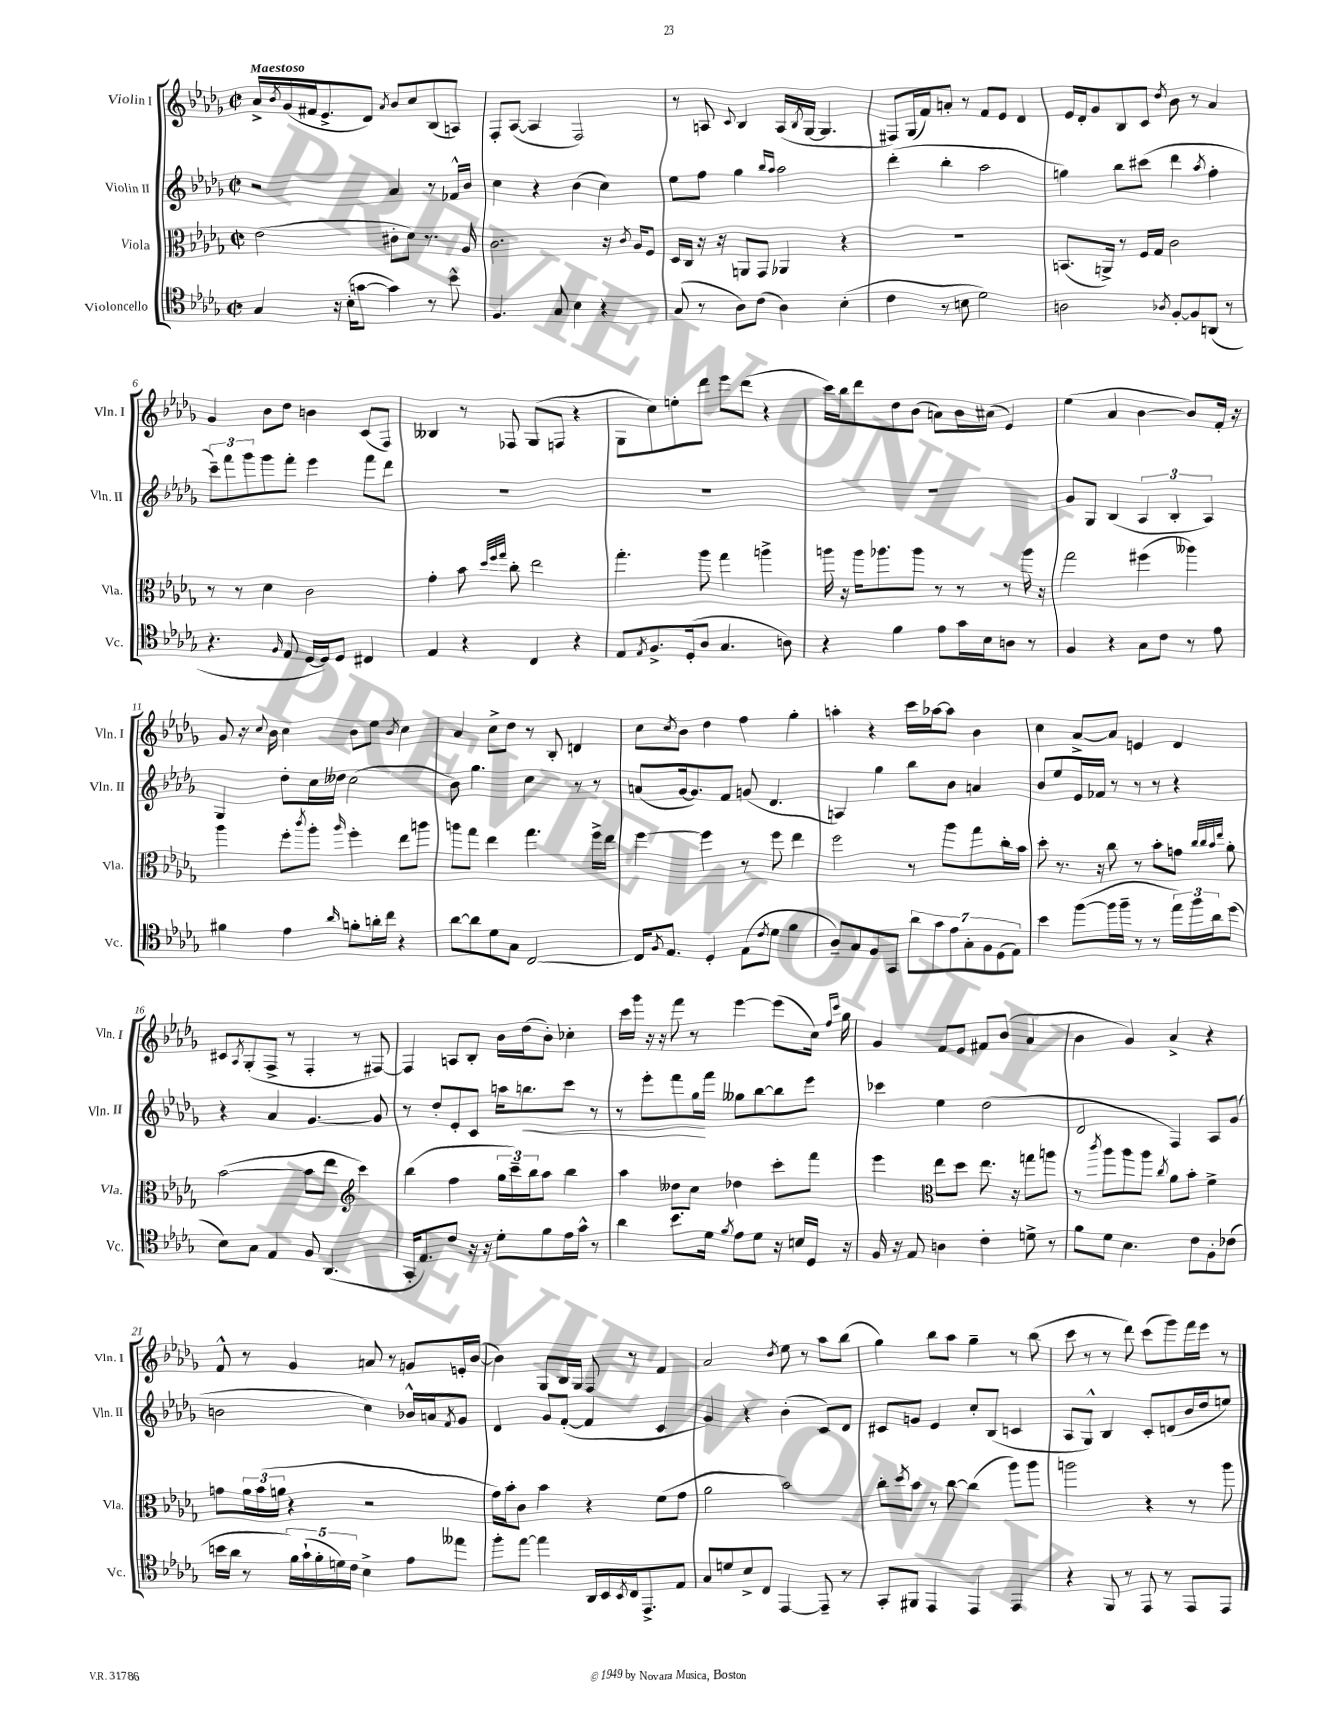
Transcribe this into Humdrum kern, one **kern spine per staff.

**kern	**kern	**kern	**dynam	**kern
*part4	*part3	*part2	*part2	*part1
*staff4	*staff3	*staff2	*staff2	*staff1
*I"Violoncello	*I"Viola	*I"Violin II	*	*I"Violin I
*I'Vc.	*I'Vla.	*I'Vln. II	*	*I'Vln. I
*clefC4	*clefC3	*clefG2	*	*clefG2
*k[b-e-a-d-g-]	*k[b-e-a-d-g-]	*k[b-e-a-d-g-]	*	*k[b-e-a-d-g-]
*M2/2	*M2/2	*M2/2	*	*M2/2
*met(c|)	*met(c|)	*met(c|)	*	*met(c|)
=1	=1	=1	=1	=1
!	!	!	!	!LO:TX:a:B:t=Maestoso
4G-/	(2e-\	2r	.	16a-^/LL
.	.	.	.	8qb-/
.	.	.	.	(16g-/
.	.	.	.	16f#X/J
.	.	.	.	8.e-^/
16r	.	.	.	.
(16B-'\KL	.	.	.	.
[8gn\J	.	.	.	8d-/J)
.	.	.	.	8qa-/
4g\])	8c#X'\L	4a-/	.	8b-/L
.	8d-\J)	.	.	8cc/
8r	8.r	8r	.	(8B-/
8b-^^\	.	16f-X^^/LL	.	8An/J)
.	16A-/	16b-/JJ	.	.
=2	=2	=2	=2	=2
4.F/	2.c\	4cc\	.	8F'/L
.	.	.	.	([8A-/J
.	.	4r	.	4A-/]
8G-/	.	.	.	.
4B-\	.	(4b-\	.	2F/)
4r	16r	4cc\)	.	.
.	8qc/	.	.	.
.	16A-/KL	.	.	.
.	8F/J	.	.	.
=3	=3	=3	=3	=3
(8G-/	16D-/LL	8ee-\L	.	8r
.	16C/JJ	.	.	.
8r	16r	8ff\J	.	8An/
.	16r	.	.	.
.	.	.	.	8qqc/
8A-\L)	8AAn/L	4gg-\	.	4B-/
(8c\J	8GG-/J	.	.	.
.	.	16qqbb-/LL	.	.
.	.	16qqaa-/JJ	.	.
4A-\)	4AA-X/	2aa-\	.	(16A/LL
.	.	.	.	8qB-/
.	.	.	.	[16G-/JJ
.	.	.	.	4.G-/]
(4B-'\	4r	.	.	.
=4	=4	=4	=4	=4
4c\	1r	(4ddd-'\	.	8F#X/L)
.	.	.	.	(16G-/L
.	.	.	.	16f/J)
8r	.	4bb-'\	.	8an'/J
8Bn\	.	.	.	8r
2d-\)	.	2aa-\	.	8f/L
.	.	.	.	8e-/J
.	.	.	.	4d-/
=5	=5	=5	=5	=5
2An\	(8.BBn/L	4ggn\)	.	16e-/LL
.	.	.	.	16d-'/J
.	.	.	.	8g-/
.	16AAn^/Jk)	.	.	.
.	8r	8bb-\L	.	8B-/
.	16F/LL	(8ccc#X\J	.	8c/J
.	16G-/JJ	.	.	.
8qA-X/	.	.	.	8qdd-/
[8F'/L	2c\	4ddd-\	.	8b-\
8F/]	.	.	.	8r
.	.	8qaa-/	.	.
(8AAn/J	.	4ff'\	.	4a-/
8r	.	.	.	.
!!LO:LB:g=z
=6	=6	=6	=6	=6
4.r	8r	12ccc~\L)	.	4g-/
.	.	12fff\	.	.
.	8r	.	.	.
.	.	12ggg-\	.	.
.	4d-\	8ggg-\	.	8b-\L
16qqF/	.	.	.	.
8E-/	.	8fff'\J	.	8dd-\J
[16D-/LL	2c\	4eee-\	.	4bn\
16D-/J])	.	.	.	.
8D-/J	.	.	.	.
4C#X/	.	8fff\L	.	(8c/L
.	.	8ddd-\J	.	8F/J)
=7	=7	=7	=7	=7
4E-/	4g-'\	1r	.	4B--X/
4r	8b-\	.	.	8r
.	32qqdd-/LLL	.	.	.
.	32qqff/	.	.	.
.	32qqgg-/JJJ	.	.	.
.	8cc'\	.	.	8F-X/
4C/	2ee-\	.	.	(8G-/L
.	.	.	.	8Fn/J
4r	.	.	.	4r
=8	=8	=8	=8	=8
8E-/L	4.gg-'\	1r	.	8G-\L
8qE-/	.	.	.	.
8.F^/	.	.	.	8cc\)
.	.	.	.	8een'\
(16D-'/k	.	.	.	.
8A-/J	8aa-\	.	.	8ddd-\J
4.G-/	4gg-\	.	.	8eee-\L
.	.	.	.	(8ddd-\J
.	4aan^\	.	.	4r
8An\)	.	.	.	.
=9	=9	=9	=9	=9
4r	16aan\	1r	.	16ccc\LL)
.	16r	.	.	16bb-\J
.	16aa\KL	.	.	8ddd-\
.	8.aa-X\	.	.	.
4f\	.	.	.	8dd-\
.	8aa-\J	.	.	(8b-\J
8e-\L	8r	.	.	8an\L)
16g-\L	8r	.	.	16b-\L
16B-\J	.	.	.	(16cc#X\JJ
8An\J	8r	.	.	4e-/)
8r	16aa-\	.	.	.
.	16r	.	.	.
=10	=10	=10	=10	=10
4F/	2gg-\	8g-/L	.	(4ee-\
.	.	8G-/J	.	.
4r	.	(4B-/	.	4a-/
8G-\L	(4ff#X\	6A-/	.	[4b-\
8c\J	.	.	.	.
.	.	6B-'/	.	.
8r	4aa--X\)	.	.	8b-/L])
.	.	6A-/)	.	.
8e-\	.	.	.	16f'/Jk
.	.	.	.	16r
!!LO:LB:g=z
=11	=11	=11	=11	=11
4f#X\	4aa-\	4G-/	.	8g-/
.	.	.	.	16r
.	.	.	.	8qqcc/
.	.	.	.	16b-\
4e-\	8ff'\L	8dd-'\L	.	4cc\
.	8qccc/	.	.	.
.	8aa-'\J	16cc\L	.	.
.	.	16dd--X\JJ	.	.
16qqa-/	16qqaa-/	.	.	.
8fn'\L	4ff'\	(2cc\	.	8b-\L
16an'\L	.	.	.	8ee-\J
16cc\JJ	.	.	.	.
.	.	.	.	8qb-/
4r	8ee-\L	.	.	4cc\
.	8aan\J	.	.	.
=12	=12	=12	=12	=12
[8a-\L	8aan\L	8b-\)	.	4a-/
8a-\]	8gg-\J	4.gg-\	.	.
8d-\	4ee-\	.	.	8cc^\L
8G-\J	.	.	.	8dd-\J
[2C/	4.gg-\	4cc\	.	8r
.	.	.	.	8B-'/
.	.	8r	.	4dn/
.	16ff^\LL	8r	.	.
.	16ee-\JJ	.	.	.
=13	=13	=13	=13	=13
16C/KL]	[4ff\	(8an/L	.	8cc\L
8qF/	.	.	.	.
8.E-/J	.	.	.	.
.	.	.	.	8qcc/
.	.	[16g-/k	.	8b-\J
.	.	8.g-/])	.	.
4D-'/	4ff\]	.	.	4dd-\
.	.	8f/J	.	.
(8E-\L	8r	(8gn/	.	4ff\
8qc/	.	.	.	.
8d-\J	8ff\	4.d-/	.	.
4f\	4ee-\	.	.	4gg-'\
=14	=14	=14	=14	=14
8A-~/L)	2ff\	4An/)	.	4aan'\
8G-/	.	.	.	.
8F/	.	4gg-\	.	4r
8GG-/J	.	.	.	.
14a-\L	8r	8bb-\L	.	16ccc\LL
.	.	.	.	[16aa-X\J
14g-\	.	.	.	.
.	8aa-\L	8b-\J	.	8aa-\J]
14e-\	.	.	.	.
14G-'\	.	.	.	.
.	8gg-\	4an/	.	4b-\
14F\	.	.	.	.
(14D-\	.	.	.	.
.	16cc'\L	.	.	.
14E-\J)	.	.	.	.
.	16b-\JJ	.	.	.
=15	=15	=15	=15	=15
4b-\	8dd-'\	8b-/L	.	4cc\
.	8.r	8ee-/	.	.
([8ff\L	.	16e-/L	.	[8a-^/L
.	16r	16f-X/JJ	.	.
16ff\L]	8cc\	8r	.	8a-/J]
16ff~\JJ	.	.	.	.
8r	8r	8r	.	4en/
8r	8b-'\L	8r	.	.
24ee-\LL)	8gn\J	4r	.	4d-/
24ff\	.	.	.	.
24a-\J	.	.	.	.
.	32qqcc/LLL	.	.	.
.	32qqcc/	.	.	.
.	32qqb-/	.	.	.
.	32qqee-/JJJ	.	.	.
(8dd-\J	8a-'\	.	.	.
!!LO:LB:g=z
=16	=16	=16	=16	=16
8B-\L)	([2b-\	4r	.	8c#X/L
.	.	.	.	8qA-/
8G-\J	.	.	.	(8G-'/
4E-/	.	4a-/	.	8F^/J
.	.	.	.	8r
8F/	8b-\L]	[4.g-/	.	4F'/
(4.AA-/	8ee-\J	.	.	.
*	*clefG2	*	*	*
.	4ccc\)	.	.	8r
.	.	8g-/]	.	[8F#X/)
=17	=17	=17	=17	=17
16GG-'/KL	(4bb-\	8r	.	4F#/]
8.E-/)	.	.	.	.
.	.	8dd-'/L	.	.
8c/J	4ff\	8e-'/	.	8An/L
16r	.	8c/J	.	8B-'/J
16r	.	.	.	.
8d-'\L	24gg-\LL	16aan\KL	.	16b-\LL
.	24ccc~\)	.	.	.
!	!	!	!LO:HP:b	!
.	.	8.bbn\	<	(16dd-\J
.	24bb-\J	.	.	.
8f\	8aa-\J	.	.	8b-'\J)
16e-\L	4bb-\	8ccc\J	.	4cc-X'\
16g-^^\JJ	.	.	.	.
8r	.	8r	.	.
=18	=18	=18	=18	=18
4a-\	4aa-\	8r	.	16ccc\LL
.	.	.	.	16ggg-\JJ
.	.	8eee-'\L	.	16r
.	.	.	.	16r
8.b-\L	8dd--X\L	8fff\	.	8fff\
.	8cc\J	16gg-\L	.	8r
16d-\Jk	.	16fff\JJ	[	.
8qf/	.	.	.	.
8e-\L	4dd-X\	8gg--X\L	.	[4eee-\
8d-\J	.	[8bb-\	.	.
16r	8ccc'\L	8bb-\]	.	(8eee-\L]
16Bn/LL	.	.	.	.
16D-/JJ	8fff\J	8eee-\J	.	16cc\Jk)
.	.	.	.	16qqff/LL
.	.	.	.	16qqccc/JJ
16r	.	.	.	16gg-\
=19	=19	=19	=19	=19
16F/	4eee-\	4ccc-X\	.	4g-/
16r	.	.	.	.
8E-/	.	.	.	.
*	*clefC3	*	*	*
4An\	8ee-\L	4ee-\	.	8f/L
.	8dd-\J	.	.	8e-/J
4c'\	8.ee-\	(2dd-\	.	8f#X/L
.	.	.	.	(8b-/J
.	16r	.	.	.
8dn^\	8ggn\L	.	.	4a-/
8r	8aan\J	.	.	.
=20	=20	=20	=20	=20
8f\L	8r	2d-/	.	4b-\
.	8qccc/	.	.	.
8d-\J	8aa-\L	.	.	.
4.B-\	8aa-\	.	.	4g-/)
.	8aa-\J	.	.	.
.	8qcc/	.	.	.
.	8a-\L	4F/)	.	4a-^/
8c\L	8b-'\J	.	.	.
8F'\	4f^\	8A-/L	.	4r
(8c-X\J	.	(8g-/J	.	.
!!LO:LB:g=z
=21	=21	=21	=21	=21
16bn\LL	8gn\L	2bn\	.	8f^^/
16a-\JJ	.	.	.	.
8r	24a-\L	.	.	8r
.	(24b-\	.	.	.
.	24an\JJ	.	.	.
20f\LL)	4r	.	.	4g-/
(20g-`\	.	.	.	.
20f'\	.	.	.	.
20dn\)	.	.	.	.
20c\JJ	.	.	.	.
4B-^\	2r	4cc\)	.	8an/
.	.	.	.	8r
8e-\L	.	16b-X^^/LL	.	8gn/L
.	.	16an/J	.	.
.	.	8qf/	.	.
8ee--X\J	.	8g-/J	.	16en'/L
.	.	.	.	([16b-/JJ
=22	=22	=22	=22	=22
8ff'\L	16g-\LL)	4d-/	.	4b-\])
.	16b-'\J	.	.	.
[8ee-\J	8c\J	.	.	.
4ee-\]	4b-\	8g-/L	.	8G-/L
.	.	([8f'/J	.	16B-/L
.	.	.	.	16G-/JJ
16AA-/LL	4r	4f/]	.	8F/
16BB-/	.	.	.	.
8qBB-/	.	.	.	.
16C/J	.	.	.	8r
8.EE-^/	.	.	.	.
.	(8f\L	4c/	.	4f/
8E-/J	8g-\J	.	.	.
=23	=23	=23	=23	=23
8G-/L	2a-\	4g-/)	.	2a-/
8dn/	.	.	.	.
8B-^/	.	4r	.	.
8C/J	.	.	.	.
.	.	.	.	8qdd-/
[4EE-/	2b-\)	(4b-'\	.	8ee-\
.	.	.	.	8r
8EE-~/]	.	8c/L)	.	8aa-\L
8r	.	8d-/J	.	(8bb-\J
=24	=24	=24	=24	=24
8GG-'/L	8cc'\L	8c#X/L	.	4gg-\)
.	8qdd-/	.	.	.
8FF#X/J	8b-\J	8gn/J	.	.
4EE-/	8r	4e-/	.	8bb-\L
.	[8cc\	.	.	8aa-\J
4EE-/	(4cc\]	8cc'/L	.	4gg-~\
.	.	(8B-/J	.	.
4EE-/	8aa-\L)	4cn/	.	8r
.	8aa-\J	.	.	(8bb-\
=25	=25	=25	=25	=25
4r	2aan\	8A-/L	.	8ccc\
.	.	8G-^^/J)	.	8r
8FF/	.	4B-/	.	8r
8r	.	.	.	8ddd-\)
8EE-/	4r	8c'/L	.	(8ccc\L
8r	.	(8dn/	.	8ggg-\)
8EE-/L	8r	16b-/L	.	16fff\L
.	.	16dd-/J	.	16eee-\JJ
8EE-/J	8aa\	8een/J)	.	8r
==	==	==	==	==
*-	*-	*-	*-	*-
